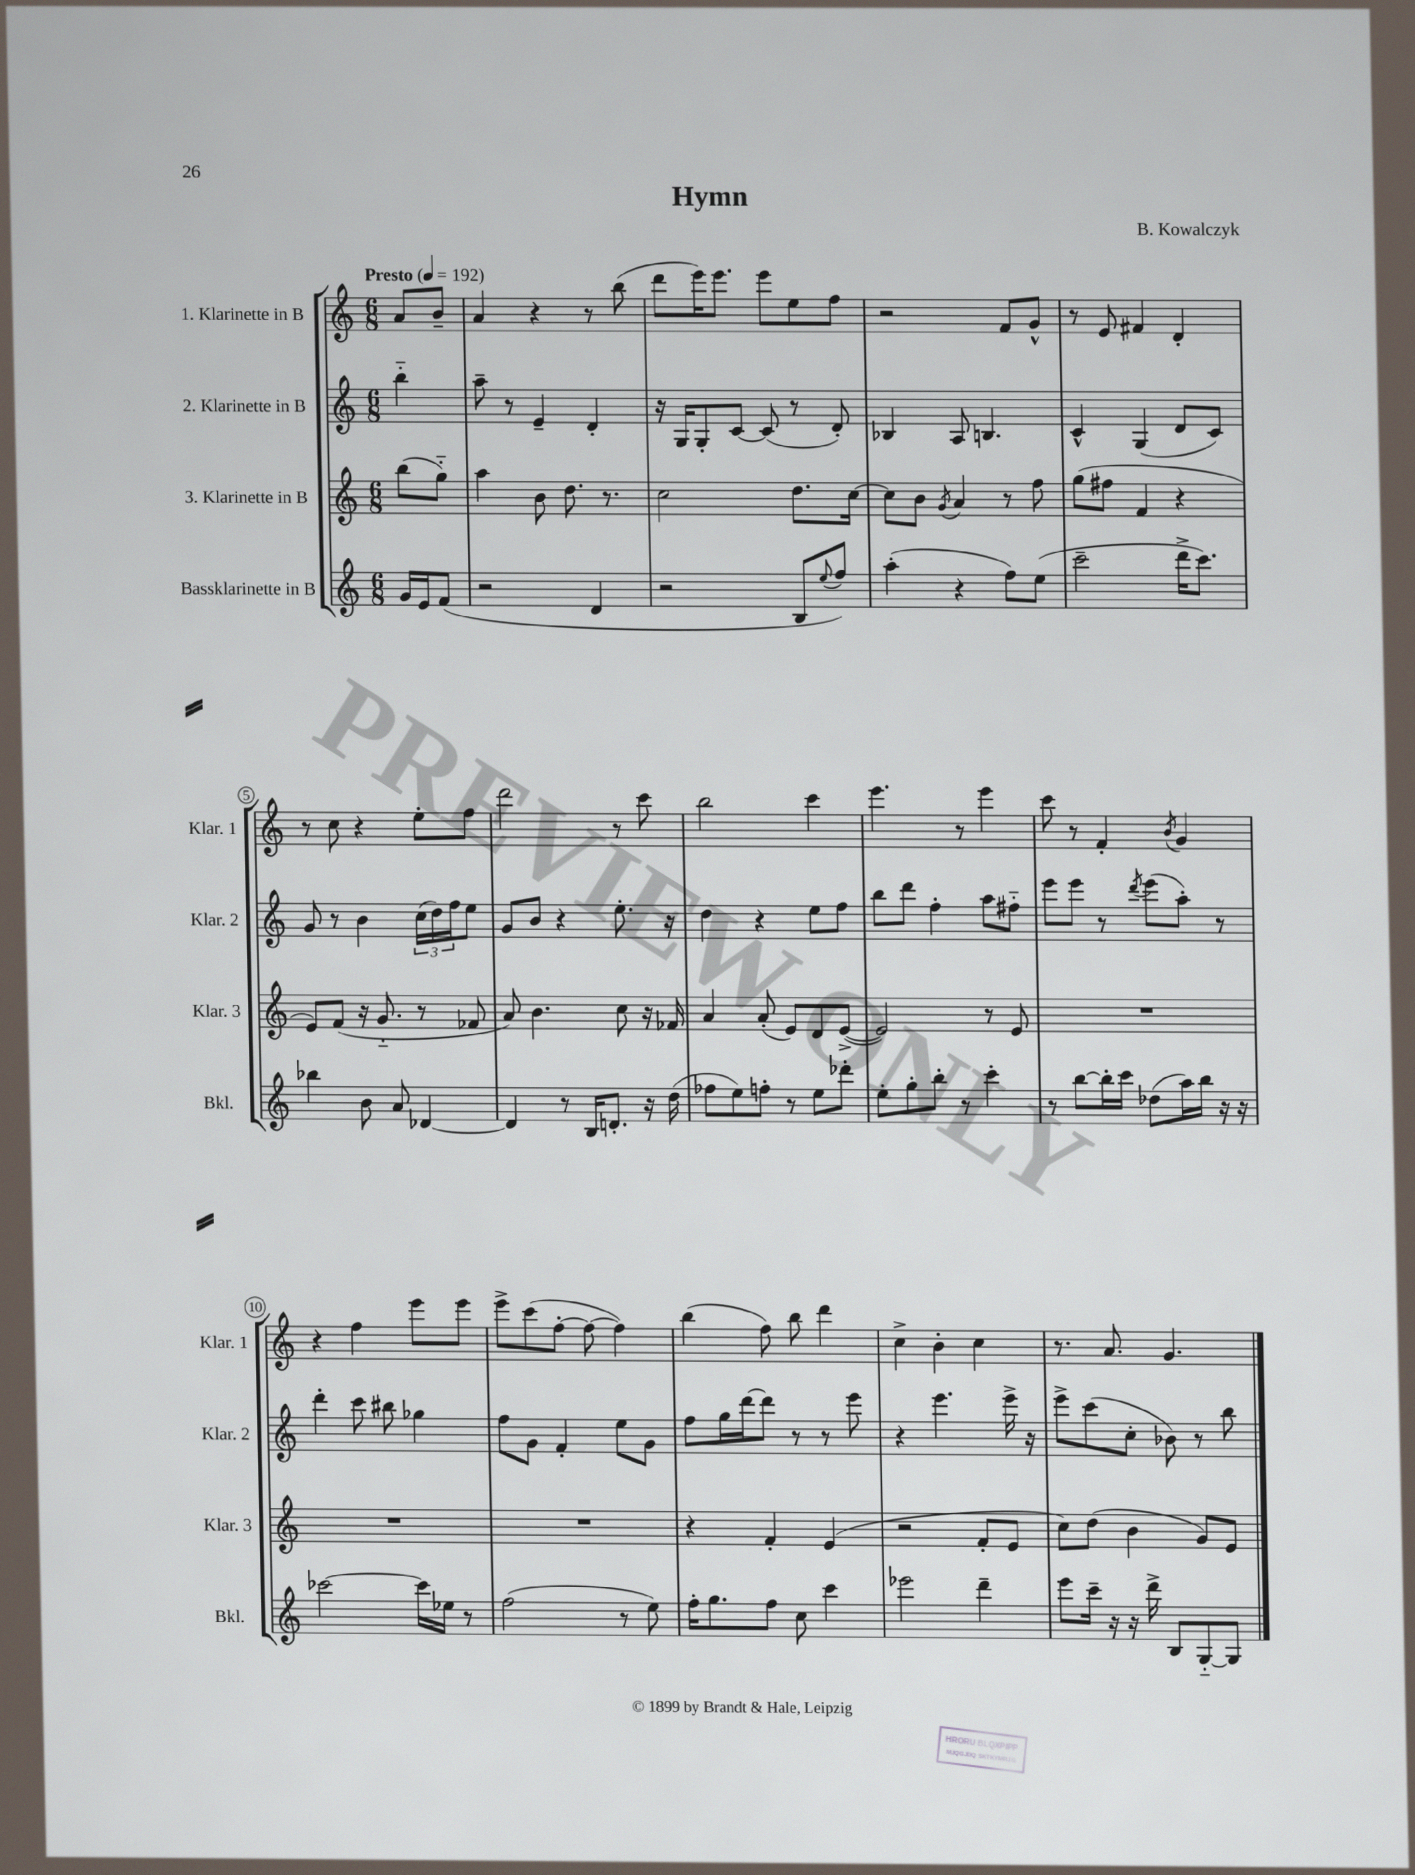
\header { title = "Hymn" composer = "B. Kowalczyk" }
<<
\new StaffGroup <<
\new Staff = "s0" \with { instrumentName = "1. Klarinette in B" shortInstrumentName = "Klar. 1" } {
    \clef treble \key c \major \numericTimeSignature \time 6/8 \partial 4 \tempo "Presto" 4 = 192
    a'8 b'8-- |
    a'4 r4 r8 b''8( |
    d'''8 e'''16) e'''8. e'''8 e''8 f''8 |
    r2 f'8 g'8-^ |
    r8 e'8 fis'4 d'4-. |
    r8 c''8 r4 e''8-. f''8 |
    d'''2 r8 c'''8 |
    b''2 c'''4 |
    e'''4. r8 e'''4 |
    c'''8 r8 f'4-. \acciaccatura { b'8 } g'4 |
    r4 f''4 e'''8 e'''8 |
    e'''8-> c'''8( f''8~-. f''8~ f''4) |
    b''4( f''8) b''8 d'''4 |
    c''4-> b'4-. c''4 |
    r8. a'8. g'4. \bar "|." |
}
\new Staff = "s1" \with { instrumentName = "2. Klarinette in B" shortInstrumentName = "Klar. 2" } {
    \clef treble \key c \major \numericTimeSignature \time 6/8 \partial 4
    b''4-_ |
    a''8-- r8 e'4-- d'4-. |
    r16 g16 g8-. c'8~ c'8( r8 d'8-.) |
    bes4 a8 b4. |
    c'4-^ g4( d'8 c'8) |
    g'8 r8 b'4 \tuplet 3/2 { c''16( d''16) f''16 } e''8 |
    g'8 b'8 r4 e''8.-. r16 |
    d''4 r4 e''8 f''8 |
    b''8 d'''8 f''4-. a''8 fis''8-_ |
    e'''8 e'''8 r8 \acciaccatura { d'''8 } e'''8( a''8-.) r8 |
    d'''4-. c'''8 bis''8 ges''4 |
    f''8 g'8 f'4-. e''8 g'8 |
    f''8 g''16 d'''16~ d'''8 r8 r8 e'''8 |
    r4 e'''4. e'''16-> r16 |
    e'''8-> c'''8( c''8-. bes'8) r8 b''8 \bar "|." |
}
\new Staff = "s2" \with { instrumentName = "3. Klarinette in B" shortInstrumentName = "Klar. 3" } {
    \clef treble \key c \major \numericTimeSignature \time 6/8 \partial 4
    b''8( g''8-_) |
    a''4 b'8 d''8. r8. |
    c''2 d''8. c''16~ |
    c''8 b'8 \acciaccatura { g'8 } a'4 r8 f''8 |
    g''8( fis''8 f'4 r4 |
    e'8) f'8( r16 g'8.-_ r8 fes'8 |
    a'8) b'4. c''8 r16 fes'16 |
    a'4 a'8-.( e'8) d'8 e'8~->( |
    e'2) r8 e'8 |
    R2. |
    R2. |
    R2. |
    r4 f'4-. e'4( |
    r2 f'8-. e'8 |
    c''8) d''8( b'4 g'8) e'8 \bar "|." |
}
\new Staff = "s3" \with { instrumentName = "Bassklarinette in B" shortInstrumentName = "Bkl." } {
    \clef treble \key c \major \numericTimeSignature \time 6/8 \partial 4
    g'16 e'16 f'8( |
    r2 d'4 |
    r2 b8 \appoggiatura { e''8 } f''8) |
    a''4-.( r4 f''8) e''8( |
    c'''2-- d'''16-> c'''8.) |
    bes''4 b'8 a'8 des'4~ |
    des'4 r8 b16 d'8.-. r16 d''16( |
    fes''8 e''8) f''8-. r8 e''8 des'''8-. |
    e''8-. g''8-. b''8-. r8 c'''4-. |
    r8 b''8~ b''16-. c'''16 des''8( a''16) b''16 r16 r16 |
    ces'''2~ ces'''16 ees''16 r8 |
    f''2( r8 e''8) |
    f''16-. g''8. f''8 c''8 c'''4 |
    ees'''2 d'''4-- |
    e'''8 c'''16-- r16 r16 d'''16-> b8 g8~-_ g8 \bar "|." |
}
>>
>>
\layout { \context { \Score \override BarNumber.stencil = #(make-stencil-circler 0.1 0.3 ly:text-interface::print) } }
